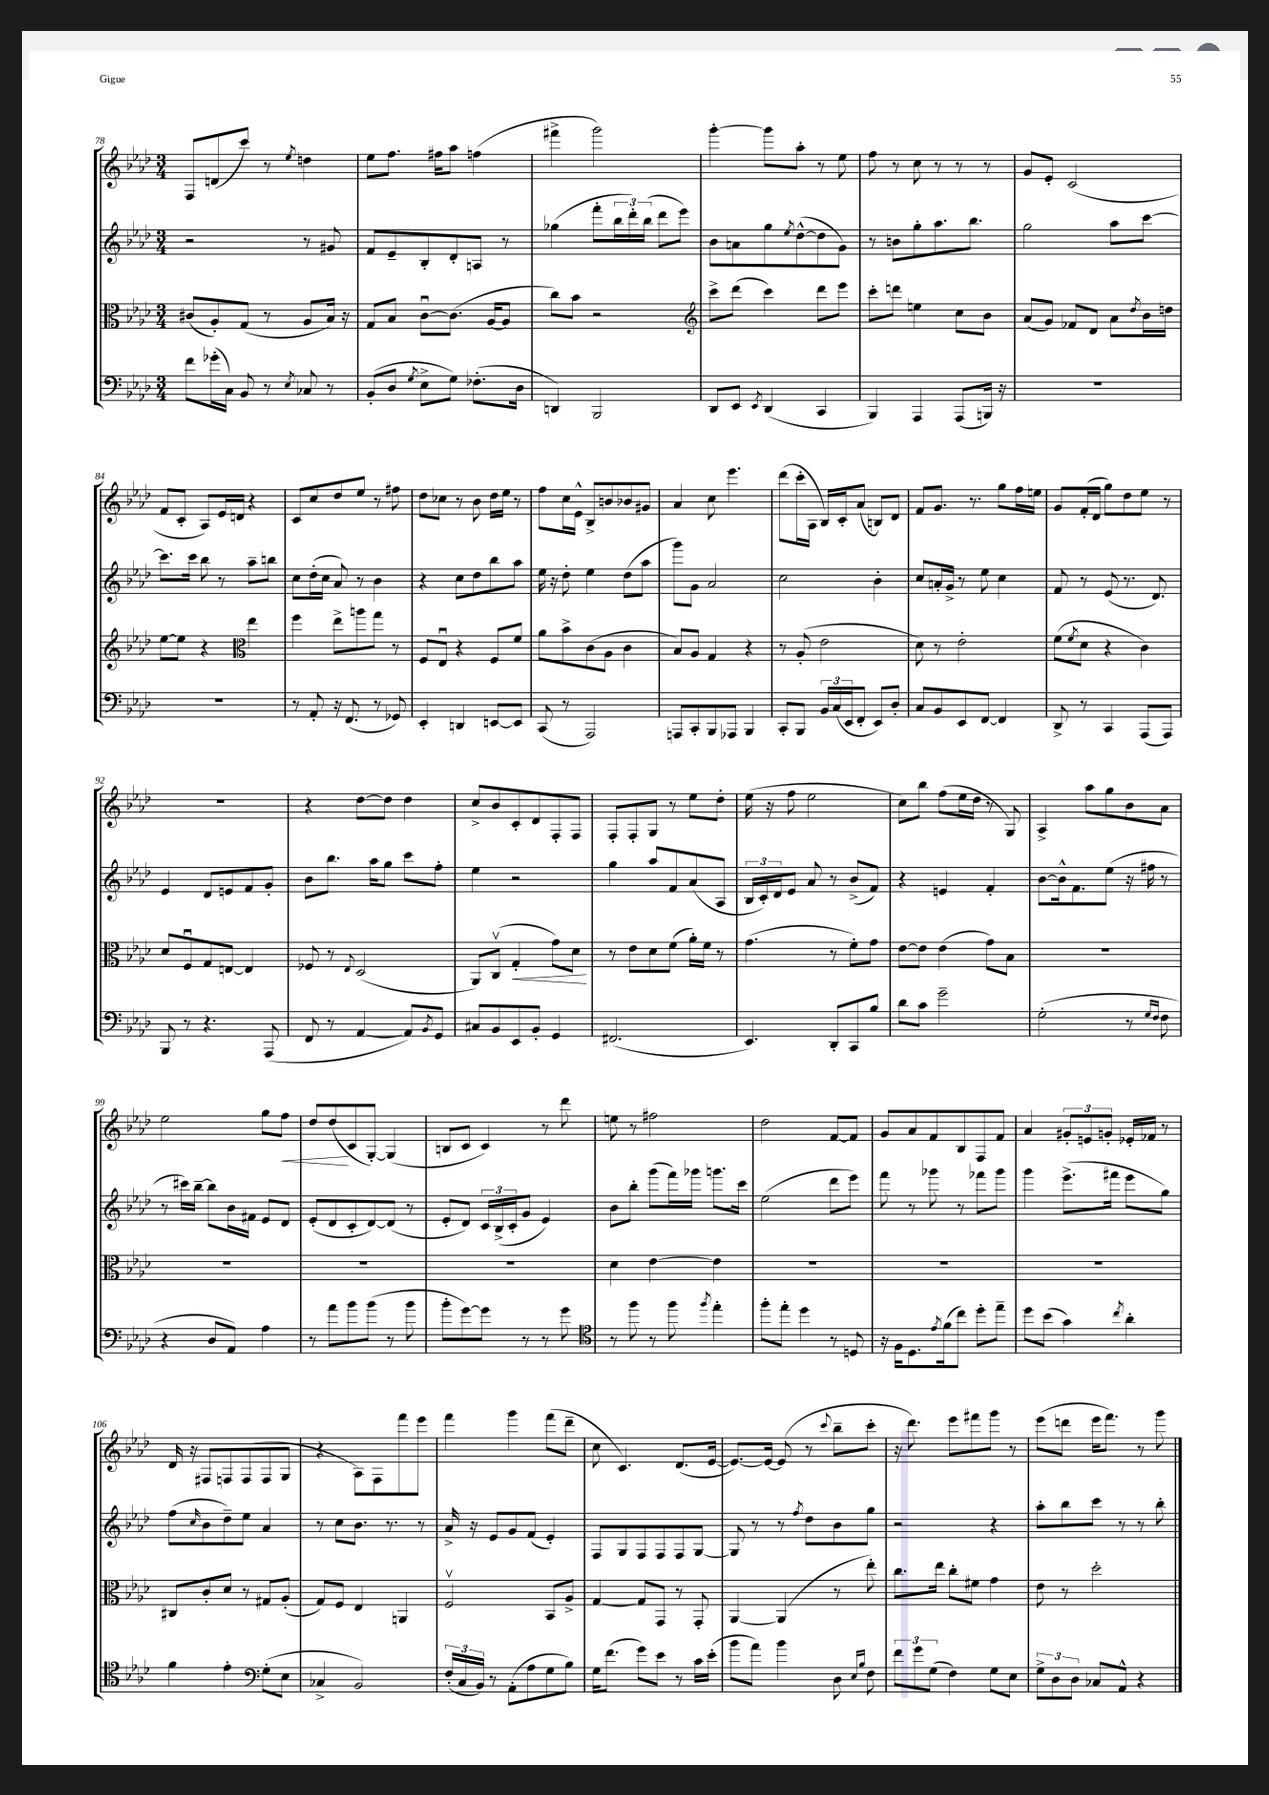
<<
\new StaffGroup <<
\new Staff = "s0" {
    \clef treble \key aes \major \numericTimeSignature \time 3/4
    f8 d'8( c'''8) r8 \acciaccatura { ees''8 } d''4 |
    ees''8 f''8. fis''16 aes''8 f''4( |
    fis'''4-> g'''2) |
    g'''4~-. g'''8 aes''8-. r8 ees''8 |
    f''8 r8 c''8 r8 r8 r8 |
    g'8 ees'8-. c'2( |
    f'8 c'8-. aes8) ees'16 d'16 r4 |
    c'8 c''8 des''8 ees''8 r8 fis''8 |
    des''8 ces''8 r8 bes'8 des''16 ees''16 r8 |
    f''8 c''16 ees'16-^ bes8-> b'8 bes'8 gis'8 |
    aes'4 c''8 ees'''4. |
    des'''8( c'''16-. aes16 bes16) c'16-. aes'8( b8) des'8 |
    f'8 g'8. r8. g''8 f''16 e''16 |
    g'8 f'16-.( des'16 g''8) des''8 ees''8 r8 |
    R2. |
    r4 des''8~ des''8 des''4 |
    c''8-> bes'8 c'8-. des'8 f8-. f8 |
    f8-. f8-. g8 r8 ees''8 des''8-. |
    ees''16( r16 f''8 ees''2 |
    c''8) bes''8 f''8( ees''16 des''16 r8 g8) |
    aes4-> aes''8 g''8 bes'8 aes'8 |
    ees''2 g''8 f''8\< |
    des''8 des''8\!( c'8 g8~-.) g4( |
    b8 c'8 c'4) r8 des'''8 |
    e''8 r8 fis''2 |
    des''2 f'8~ f'8 |
    g'8 aes'8 f'8 bes8 f8 f'8 |
    aes'4 \tuplet 3/2 { gis'8-. e'8 g'8-. } ees'16-. fes'16 r8 |
    des'16 r16 fis8 f8 f8( f8 g8 |
    r4 aes8) f8 f'''8 ees'''8 |
    f'''4 g'''4 f'''8( des'''8-- |
    c''8 c'4.) des'8.( ees'16~ |
    ees'8.~) ees'16~ ees'8( r8 \appoggiatura { c'''8 } bes''8-- c'''8-. |
    r16 des'''8.) ees'''8 fis'''8 g'''8 r8 |
    ees'''8( d'''8 ees'''16 f'''8.) r8 g'''8 \bar "|." |
}
\new Staff = "s1" {
    \clef treble \key aes \major \numericTimeSignature \time 3/4
    r2 r8 gis'8 |
    f'8 ees'8-- bes8-. des'8-. a8 r8 |
    ges''4( f'''8-. \tuplet 3/2 { bes''16 des'''16-.) bes''16( } des'''8 ees'''8) |
    bes'8 a'8 g''8 \acciaccatura { ees''8 } des''8~-^( des''8 g'8) |
    r8 b'8 g''8-. aes''8. bes''8. |
    g''2 aes''8 c'''8~ |
    c'''8. c'''16 bes''8 r8 aes''8-- b''8 |
    c''8 des''16-.( c''16 aes'8) r8 bes'4 |
    r4 c''8 des''8 bes''8 aes''8 |
    ees''16 r16 des''8-. ees''4 des''8( aes''8 |
    g'''8) g'8 aes'2 |
    c''2 bes'4-. |
    c''8 a'16-. g'16-> r8 ees''8 c''4 |
    f'8 r8 ees'8( r8. des'8.) |
    ees'4 des'8 e'8 f'8 g'8-. |
    bes'8 bes''8. aes''16 g''8 c'''8 f''8-. |
    ees''4 r2 |
    g''4 aes''8 f'8 aes'8( aes8 |
    \tuplet 3/2 { bes16 c'16-.) des'16 } ees'8 aes'8 r8 bes'8->( f'8) |
    r4 e'4 f'4-. |
    bes'8~ bes'16-^ f'8. ees''8( r16 fis''16 r8 |
    r8 cis'''16) bes''16~-- bes''8 bes'16 fis'16 ees'8 des'8 |
    ees'8-.( des'8 c'8-. des'8~) des'8( r8 |
    ees'8-. des'8) \tuplet 3/2 { c'16 bes16->( c'16-. } g'8 ees'4) |
    bes'8 bes''8-. g'''8( f'''16) ges'''16 g'''8. c'''16 |
    ees''2( des'''8 ees'''8) |
    f'''8 r8 ges'''8 r8 fes'''8 ges'''8 |
    g'''4 ees'''8.->( fis'''16 ees'''8 g''8) |
    f''8( \grace { c''16 } bes'8 des''8--) ees''8 aes'4 |
    r8 c''8 bes'8. r8. r8 |
    aes'16-> r16 ees'8 g'8 f'8( ees'4-.) |
    f8 g8 f8 f8 f8 g8~ |
    g8 r8 r8 \acciaccatura { f''8 } des''8 bes'8 g''8 |
    r2 r4 |
    aes''8-. bes''8 c'''8 r8 r8 bes''8-. \bar "|." |
}
\new Staff = "s2" {
    \clef alto \key aes \major \numericTimeSignature \time 3/4
    cis'8( aes8-.) g8( r8 aes8 bes16) r16 |
    g8 bes8 c'8~\downbow c'8.( aes16~ aes8 |
    c''8) bes'8 r2 |
    \clef treble c'''8-> des'''8( c'''4) des'''8 ees'''8 |
    c'''8-. d'''8 e''4 c''8 bes'8 |
    aes'8( g'8) fes'8 des'8 aes'8 \acciaccatura { des''8 } bes'16 d''16 |
    ees''8~ ees''8 r4 \clef alto ees''4 |
    f''4 ees''8-> a''8 g''8 r8 |
    f8 ees8\downbow r4 f8 f'8 |
    aes'8 bes'8-> c'8( aes8 c'4 |
    bes8) aes8 g4 r4 |
    r8 aes8-.( ees'2 |
    des'8) r8 ees'2-. |
    f'8( \acciaccatura { f'8 } des'8 r4 c'4) |
    des'8 f8\downbow g8 e8~ e4 |
    fes8 r8 \appoggiatura { ees8 } des2( |
    aes,8) c8\upbow( g4-.\< g'8) des'8\! |
    r8 ees'8 des'8 f'8( aes'16-.) f'16 r8 |
    g'4.( r8 f'8-.) g'8 |
    ees'8~ ees'8 ees'4( g'8) bes8 |
    R2. |
    R2. |
    R2. |
    R2. |
    des'4 ees'4~ ees'4 |
    R2. |
    R2. |
    R2. |
    cis8 c'8-. des'8 r8 gis8 aes8-.( |
    g8) f8 ees4 a,4 |
    f2\upbow bes,8 aes8-> |
    g4~ g8 g,8 r8 g,8-. |
    aes,4~ aes,4( r8 ees''8-.) |
    c''8. ees''16 c''8-. fis'8 g'4 |
    ees'8 r8 des''2-. \bar "|." |
}
\new Staff = "s3" {
    \clef bass \key aes \major \numericTimeSignature \time 3/4
    f'8 ges'16-.( c16) bes,8 r8 \acciaccatura { ees8 } ces8 r8 |
    bes,8-.( des8 \acciaccatura { g8 } ees8-> g8) fes8.-.( des16 |
    d,4) bes,,2 |
    des,8 ees,8 \acciaccatura { ees,8 } des,4( c,4 |
    bes,,4) aes,,4 aes,,8( b,,16) r16 |
    R2. |
    R2. |
    r8 aes,8-. r16 f,8.( r8 ges,8) |
    ees,4-. d,4 e,8~ e,8 |
    c,8( r8 aes,,2) |
    a,,8 c,8-. bes,,8 aes,,8 bes,,4 |
    c,8-. bes,,8 \tuplet 3/2 { bes,16 c16( ees,16 } f,8-. ees,8) des8-. |
    c8 bes,8 ees,8 f,8~ f,4 |
    des,8-> r8 c,4 aes,,8( aes,,8) |
    bes,,8 r8 r4. aes,,8( |
    f,8 r8 aes,4~ aes,8) \acciaccatura { bes,8 } g,8 |
    cis8 bes,8 ees,8 bes,8-. g,4 |
    fis,2.( |
    ees,4.) des,8-. c,8 bes8 |
    des'8 c'8 g'2-- |
    g2-.( r8 \grace { g16 f16 } f8 |
    r4 des8 aes,8) aes4 |
    r8 aes'8 bes'8 bes'8( r8 bes'8 |
    bes'8-. g'8~) g'8 r8 r8 g'8 |
    \clef tenor r8 f''8 r8 f''8 \acciaccatura { f''8 } ees''4-. |
    f''8-. ees''8-. des''4 r8 d8 |
    r16 f16 des8. \acciaccatura { ees'8 } f'16( c''8) des''8-. ees''8-- |
    des''8 bes'8( g'4) \acciaccatura { c''8 } aes'4-. |
    f'4 ees'4-. \clef bass g8-.( ees8 |
    ces4-> bes,2) |
    \tuplet 3/2 { f16-.( c16 bes,16) } r8 aes,8-.( aes8 g8 bes8) |
    g16 f'8.( g'8) ees'8 r8 c'16 ees'16-.( |
    bes'8 aes'8) bes'4 des8 \grace { ees16 bes16 } f8 |
    \tuplet 3/2 { f'8 g'8 g8( } f4) g8 ees8 |
    \tuplet 3/2 { g8-> des8 des8 } ces8 aes,8-^ r4 \bar "|." |
}
>>
>>
\layout { \context { \Score currentBarNumber = #78 } }
